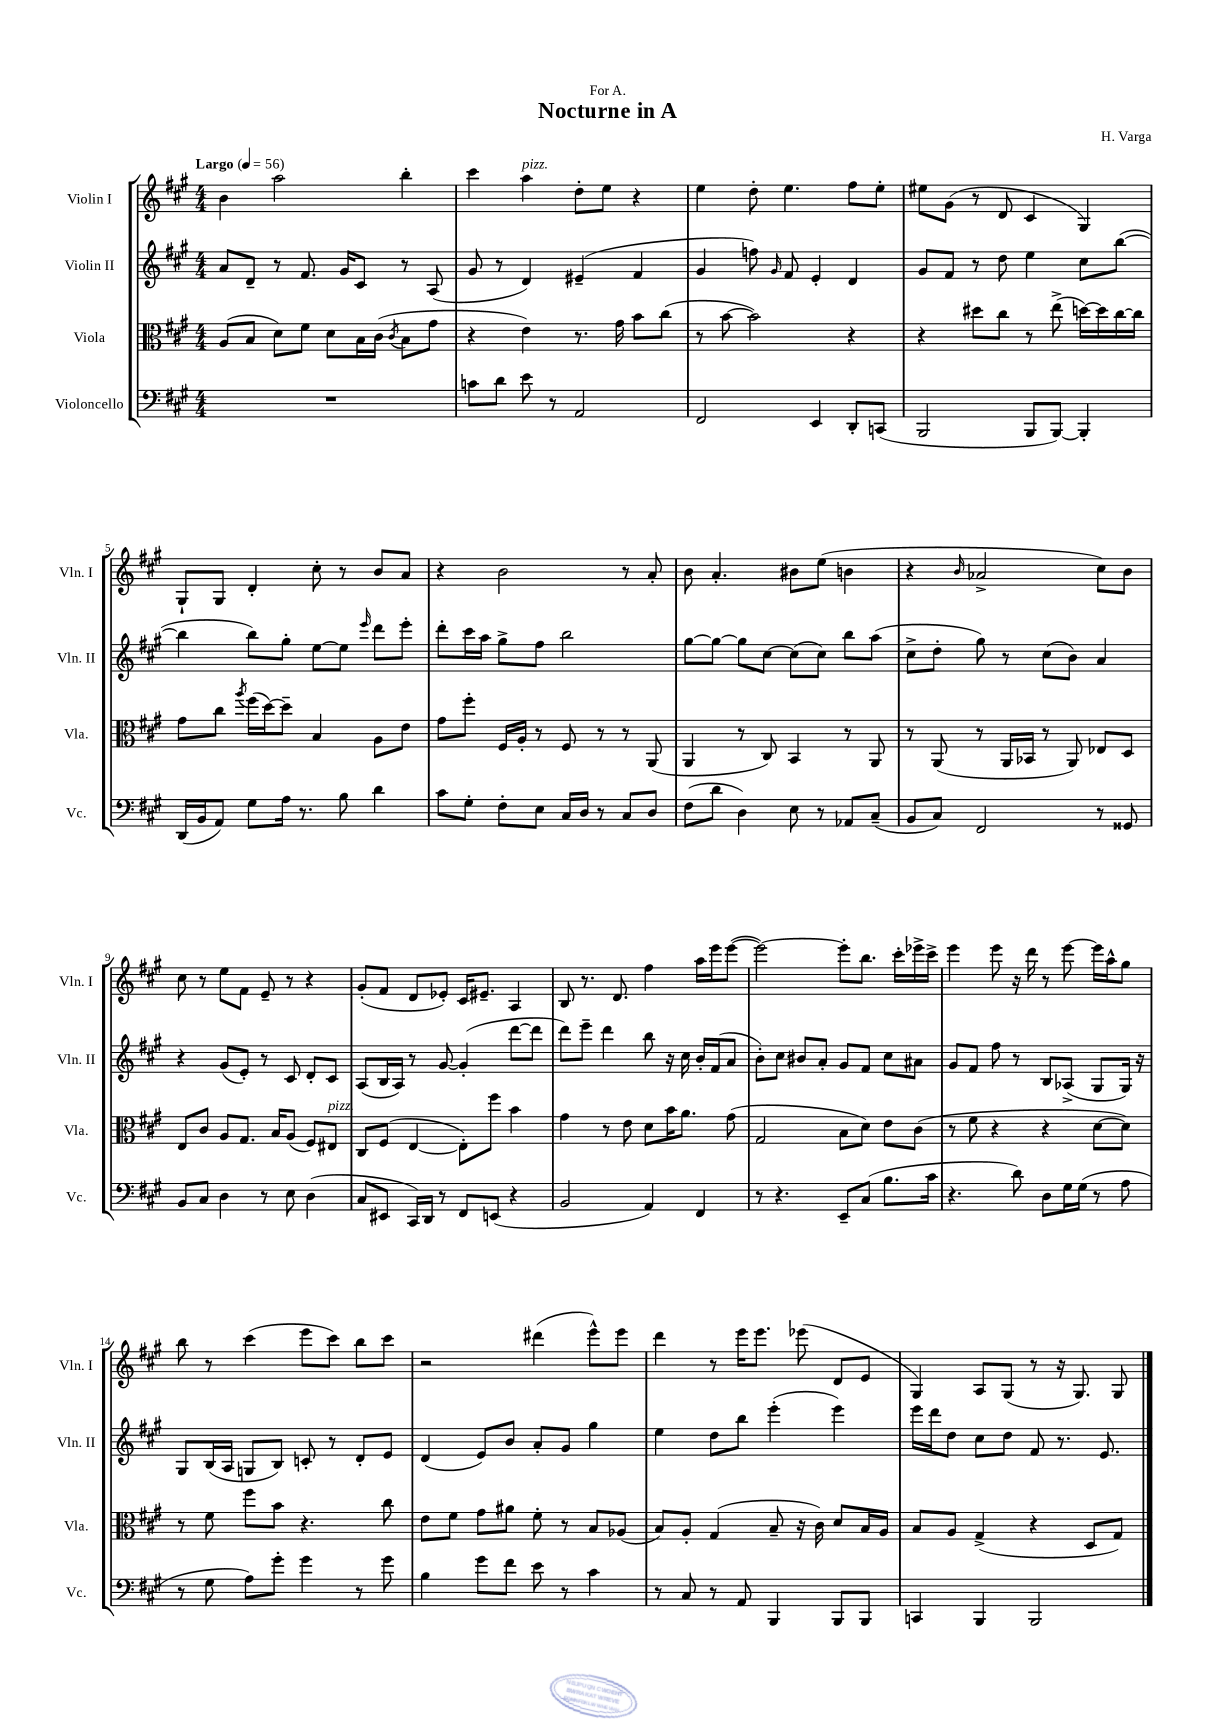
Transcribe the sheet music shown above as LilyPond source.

\header { title = "Nocturne in A" composer = "H. Varga" dedication = "For A." }
<<
\new StaffGroup <<
\new Staff = "s0" \with { instrumentName = "Violin I" shortInstrumentName = "Vln. I" } {
    \clef treble \key a \major \numericTimeSignature \time 4/4 \tempo "Largo" 4 = 56
    \autoBeamOff b'4 a''2 b''4-. |
    cis'''4 a''4^\markup { \italic "pizz." } d''8[-. e''8] r4 |
    e''4 d''8-. e''4. fis''8[ e''8]-. |
    eis''8[ gis'8]( r8 d'8 cis'4 gis4) |
    gis8[-! gis8] d'4-. cis''8-. r8 b'8[ a'8] |
    r4 b'2 r8 a'8-. |
    b'8 a'4.-. bis'8[ e''8]( b'4 |
    r4 \grace { b'16 } aes'2-> cis''8[) b'8] |
    cis''8 r8 e''8[ fis'8] e'8-- r8 r4 |
    gis'8[-.( fis'8] d'8[ ees'8]-.) cis'16[ eis'8.]-- a4 |
    b8 r8. d'8. fis''4 a''16[ e'''16 e'''8]~( |
    e'''2~) e'''8[-. b''8.] cis'''16[-. ees'''16-> cis'''16]-> |
    e'''4 e'''8 r16 d'''16 r8 e'''8~ e'''16[ a''16-^ gis''8] |
    b''8 r8 cis'''4( e'''8[ cis'''8]) b''8[ cis'''8] |
    r2 dis'''4( e'''8[-^) e'''8] |
    d'''4 r8 e'''16[ e'''8.] ees'''8( d'8[ e'8] |
    gis4) a8[ gis8]( r8 r16 gis8.) gis8 \bar "|." |
}
\new Staff = "s1" \with { instrumentName = "Violin II" shortInstrumentName = "Vln. II" } {
    \clef treble \key a \major \numericTimeSignature \time 4/4
    \autoBeamOff a'8[ d'8]-- r8 fis'8. gis'16[ cis'8] r8 a8( |
    gis'8 r8 d'4) eis'4--( fis'4 |
    gis'4 f''8) \grace { gis'16 } fis'8 e'4-. d'4 |
    gis'8[ fis'8] r8 d''8 e''4 cis''8[ b''8]~( |
    b''4 b''8[) gis''8]-. e''8[~ e''8] \grace { e'''16 } d'''8[ e'''8]-. |
    d'''8[-. cis'''16 a''16] gis''8[-> fis''8] b''2 |
    gis''8[~ gis''8]~ gis''8[ cis''8]~ cis''8[( cis''8]) b''8[ a''8]( |
    cis''8[-> d''8]-. gis''8) r8 cis''8[( b'8]) a'4 |
    r4 gis'8[( e'8]-.) r8 cis'8 d'8[-. cis'8] |
    a8[( b16 a16]) r8 gis'8~ gis'4-.( d'''8[~ d'''8] |
    d'''8[) e'''8]-- d'''4 b''8 r16 cis''16 b'16[-. fis'16( a'8] |
    b'8[-.) cis''8] bis'8[ a'8]-. gis'8[ fis'8] cis''8[ ais'8] |
    gis'8[ fis'8] fis''8 r8 b8[ aes8]->( gis8[ gis16]) r16 |
    gis8[ b16( a16] g8[ b8]) c'8-. r8 d'8[-. e'8] |
    d'4( e'8[) b'8] a'8[-. gis'8] gis''4 |
    e''4 d''8[ b''8] e'''4-.( e'''4) |
    e'''16[ d'''16 d''8] cis''8[ d''8] fis'8 r8. e'8. \bar "|." |
}
\new Staff = "s2" \with { instrumentName = "Viola" shortInstrumentName = "Vla." } {
    \clef alto \key a \major \numericTimeSignature \time 4/4
    \autoBeamOff a8[( b8] d'8[) fis'8] d'8[ b16 cis'16]( \acciaccatura { cis'8 } b8[ gis'8] |
    r4 e'4) r8. gis'16 b'8[ cis''8]( |
    r8 b'8~ b'2) r4 |
    r4 dis''8[ cis''8] r8 e''8->( d''16[~) d''16 cis''16~ cis''16] |
    gis'8[ cis''8] \acciaccatura { a''8 } fis''16[( d''16~) d''8]-- b4 a8[ e'8] |
    gis'8[ fis''8]-. fis16[ a16]-. r8 fis8 r8 r8 a,8( |
    a,4 r8 cis8) b,4 r8 a,8 |
    r8 a,8( r8 a,16[ bes,16] r8 a,8) ees8[ d8] |
    e8[ cis'8] a8[ gis8.] b16[ a8]( fis8[) eis8]^\markup { \italic "pizz." } |
    cis8[ fis8]( e4~ e8[-.) fis''8] b'4 |
    gis'4 r8 e'8 d'8[ b'16 a'8.] gis'8( |
    gis2 b8[ d'8]) e'8[ cis'8]( |
    r8 fis'8 r4 r4 d'8[~ d'8]) |
    r8 fis'8 fis''8[ b'8] r4. cis''8 |
    e'8[ fis'8] gis'8[ ais'8] fis'8-. r8 b8[ aes8]( |
    b8[) a8]-. gis4( b8-- r16 cis'16) d'8[ b16 a16] |
    b8[ a8] gis4->( r4 d8[ gis8]) \bar "|." |
}
\new Staff = "s3" \with { instrumentName = "Violoncello" shortInstrumentName = "Vc." } {
    \clef bass \key a \major \numericTimeSignature \time 4/4
    \autoBeamOff R1 |
    c'8[ d'8] e'8 r8 a,2 |
    fis,2 e,4 d,8[-. c,8]( |
    b,,2 b,,8[ b,,8]~) b,,4-. |
    d,16[( b,16 a,8]) gis8[ a16] r8. b8 d'4 |
    cis'8[ gis8]-. fis8[-. e8] cis16[ d16] r8 cis8[ d8] |
    fis8[( d'8] d4) e8 r8 aes,8[ cis8]--( |
    b,8[ cis8]) fis,2 r8 gisis,8 |
    b,8[ cis8] d4 r8 e8 d4( |
    cis8[ eis,8] cis,16[) d,16] r8 fis,8[ e,8]( r4 |
    b,2 a,4) fis,4 |
    r8 r4. e,8[-- cis8]( b8.[ cis'16] |
    r4. d'8) d8[ gis16 gis16]( r8 a8 |
    r8 gis8 a8[) gis'8]-. gis'4 r8 gis'8 |
    b4 gis'8[ fis'8] e'8 r8 cis'4 |
    r8 cis8 r8 a,8 b,,4 b,,8[ b,,8] |
    c,4 b,,4 b,,2 \bar "|." |
}
>>
>>
